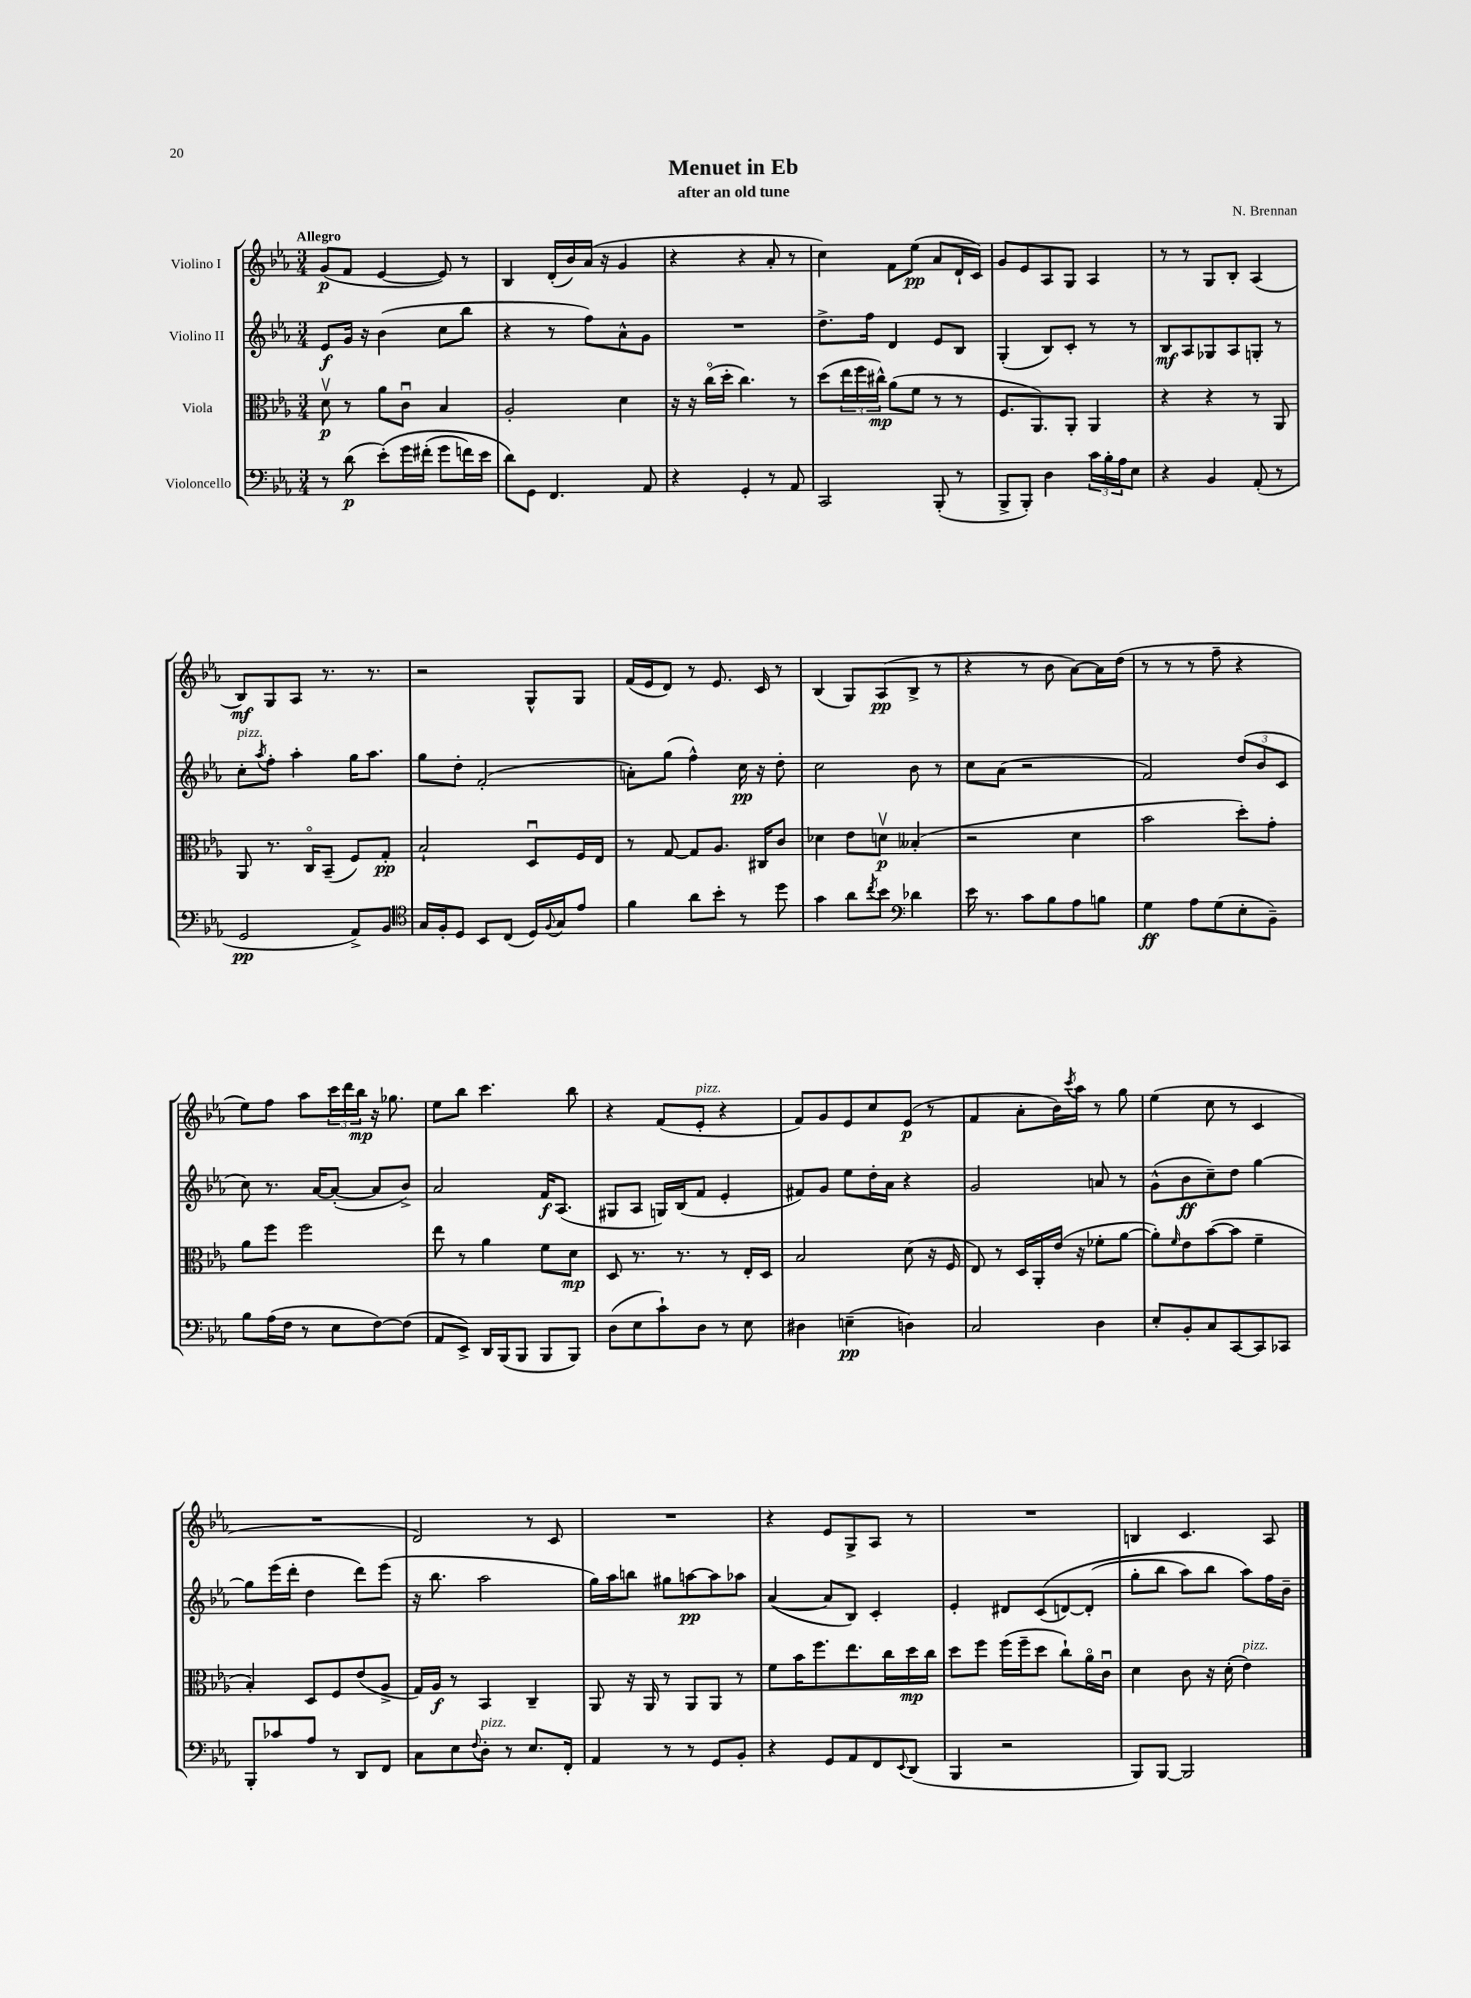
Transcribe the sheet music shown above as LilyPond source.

\header { title = "Menuet in Eb" composer = "N. Brennan" subtitle = "after an old tune" }
<<
\new StaffGroup <<
\new Staff = "s0" \with { instrumentName = "Violino I" } {
    \clef treble \key ees \major \numericTimeSignature \time 3/4 \tempo "Allegro"
    g'8\p( f'8 ees'4~ ees'8) r8 |
    bes4 d'16-.( bes'16) aes'16( r16 g'4 |
    r4 r4 aes'8-. r8 |
    c''4) f'8 ees''8\pp( aes'8 d'16-! c'16) |
    g'8 ees'8 aes8 g8 aes4 |
    r8 r8 g8 bes8-. aes4( |
    bes8\mf) g8 aes8 r8. r8. |
    r2 g8-^ g8 |
    f'16( ees'16 d'8) r8 ees'8. c'16 r8 |
    bes4( g8) aes8\pp( bes8-> r8 |
    r4 r8 bes'8 aes'8~) aes'16 d''16( |
    r8 r8 r8 f''8-- r4 |
    ees''8) f''8 aes''8 \tuplet 3/2 { c'''16 d'''16 bes''16\mp } r16 ges''8. |
    ees''8 bes''8 c'''4. bes''8 |
    r4 f'8( ees'8-.^\markup { \italic "pizz." } r4 |
    f'8) g'8 ees'8 c''8 ees'8\p( r8 |
    f'4 aes'8-. bes'16) \acciaccatura { c'''8 } aes''16 r8 g''8 |
    ees''4( c''8 r8 c'4 |
    R2. |
    d'2) r8 c'8 |
    R2. |
    r4 ees'8 g8-> aes8 r8 |
    R2. |
    b4 c'4. aes8 \bar "|." |
}
\new Staff = "s1" \with { instrumentName = "Violino II" } {
    \clef treble \key ees \major \numericTimeSignature \time 3/4
    ees'8\f g'16 r16 bes'4( c''8 bes''8 |
    r4 r8 f''8) aes'8-^ g'8 |
    R2. |
    d''8.-> f''16 d'4 ees'8 bes8 |
    g4-.( bes8) c'8-. r8 r8 |
    bes8\mf aes8 ges8 aes8 g8-. r8 |
    c''8-.^\markup { \italic "pizz." } \acciaccatura { aes''8 } f''8-. aes''4-. g''16 aes''8. |
    g''8 d''8-. f'2-.( |
    a'8-.) g''8( f''4-^) c''16\pp r16 d''8-. |
    c''2 bes'8 r8 |
    c''8 aes'8( r2 |
    f'2) \tuplet 3/2 { d''8( bes'8 c'8 } |
    c''8) r8. aes'16~ aes'8~-.( aes'8 bes'8->) |
    aes'2 f'16\f aes8.( |
    gis8 aes8 g16) bes16( f'8 ees'4-. |
    fis'8) g'8 ees''8 d''16-. aes'16 r4 |
    g'2 a'8 r8 |
    g'8-^( bes'8\ff c''8--) d''8 g''4~ |
    g''8 ees'''16( d'''16-. d''4 d'''8) ees'''8( |
    r16 bes''8. aes''2 |
    g''16) aes''16 b''8 gis''8 a''8~\pp a''8 aes''8 |
    aes'4~( aes'8 bes8) c'4-. |
    ees'4-. dis'8 c'8(\( d'8~) d'8-.( |
    g''8-. bes''8 aes''8) bes''8 aes''8\) f''16 bes'16-- \bar "|." |
}
\new Staff = "s2" \with { instrumentName = "Viola" } {
    \clef alto \key ees \major \numericTimeSignature \time 3/4
    d'8\upbow\p r8 aes'8 c'8\downbow bes4 |
    aes2-. d'4 |
    r16 r16 c''16\flageolet( d''16-. c''4.) r8 |
    d''8( \tuplet 3/2 { ees''16 f''16 cis''16-^\mp) } aes'8( f'8 r8 r8 |
    f8. aes,8.) aes,8-. aes,4 |
    r4 r4 r8 aes,8 |
    aes,8 r8. c16\flageolet bes,8--( f8) g8-.\pp |
    bes2-! d8\downbow f16 ees16 |
    r8 g8~ g8 aes8. cis16 c'8 |
    des'4 ees'8 d'8\upbow\p beses4-.( |
    r2 d'4 |
    bes'2 d''8-.) g'8-. |
    aes'8 f''8 f''2 |
    ees''8 r8 aes'4 f'8 d'8\mp |
    d8 r8. r8. r8 ees16-. d16 |
    bes2 d'8( r16 f16 |
    ees8) r8 d16 aes,16-. ees'16( r16 fes'8-. aes'8~ |
    aes'8-.) \grace { f'16 } ees'8 bes'8~( bes'8 f'4-- |
    bes4-.) d8 f8 ees'8( aes8-> |
    g16) aes16\f r8 bes,4 c4-- |
    aes,8 r16 aes,16 r8 aes,8 aes,8 r8 |
    f'8 bes'16 f''8. ees''8. c''16 d''16\mp c''16 |
    d''8 f''8 f''16( f''16-- d''8 c''8-!) aes'16\flageolet c'16\downbow |
    d'4 c'8 r16 d'16-.( ees'4^\markup { \italic "pizz." }) \bar "|." |
}
\new Staff = "s3" \with { instrumentName = "Violoncello" } {
    \clef bass \key ees \major \numericTimeSignature \time 3/4
    r8 d'8\p( ees'8-.)\( g'16 fis'16-.( g'8 f'16) ees'16 |
    d'8\) g,8 f,4. aes,8 |
    r4 g,4-. r8 aes,8 |
    c,2 bes,,8-.( r8 |
    bes,,8-> bes,,8-.) d4 \tuplet 3/2 { c'16 bes16-. aes16 } ees8 |
    r4 bes,4 aes,8-.( r8 |
    g,2\pp aes,8->) bes,8 |
    \clef tenor g16 f16-. d8 bes,8 c8( d16) \appoggiatura { f8 } g16 ees'8 |
    f'4 aes'8 bes'8-. r8 d''8 |
    g'4 aes'8 \acciaccatura { c''8 } bes'8 \clef bass des'4 |
    ees'16 r8. c'8 bes8 aes8 b8 |
    g4\ff aes8 g8( ees8-. bes,8--) |
    bes8 aes16( f16 r8 ees8 f8~) f8( |
    aes,8 ees,8->) d,16 bes,,16( bes,,8 bes,,8 bes,,8) |
    d8( ees8 c'8-!) d8 r8 ees8 |
    dis4 e4--\pp( d4) |
    c2 d4 |
    ees8-. bes,8-. c8 c,8~ c,8 ces,8 |
    bes,,8-. ces'8 aes8 r8 d,8 f,8 |
    c8 ees8 \appoggiatura { f8 } d8-.^\markup { \italic "pizz." } r8 ees8. f,16-. |
    aes,4 r8 r8 g,8 bes,8-. |
    r4 g,8 aes,8 f,8 \appoggiatura { ees,8 } d,8( |
    bes,,4 r2 |
    bes,,8) bes,,8~ bes,,2 \bar "|." |
}
>>
>>
\layout { \context { \Score \remove "Bar_number_engraver" } }
